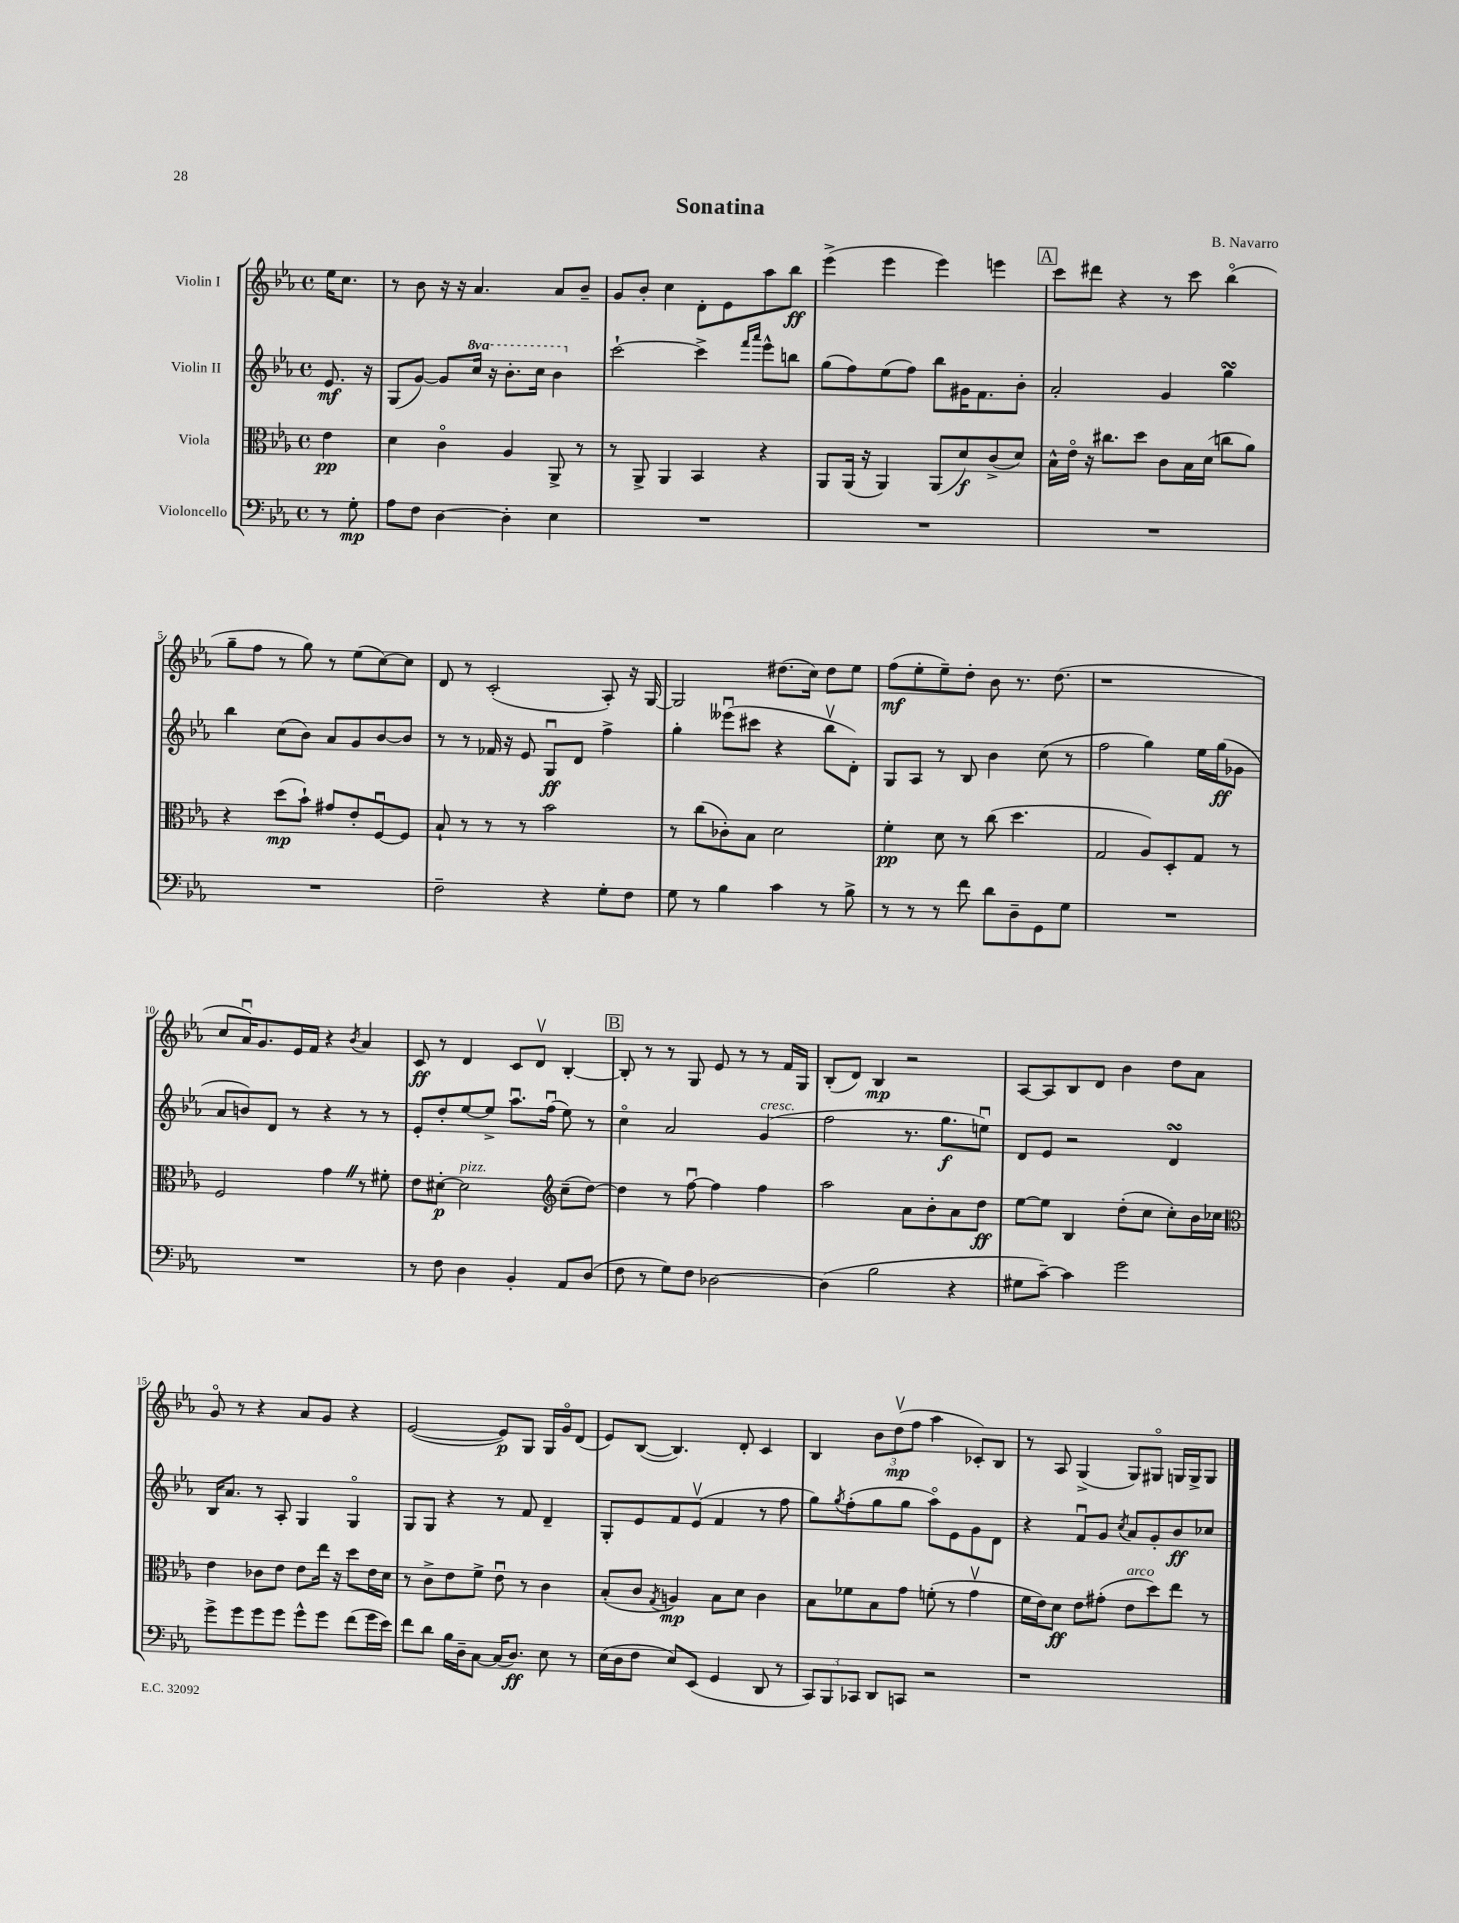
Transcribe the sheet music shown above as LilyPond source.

\header { title = "Sonatina" composer = "B. Navarro" }
<<
\new StaffGroup <<
\new Staff = "s0" \with { instrumentName = "Violin I" } {
    \clef treble \key ees \major \defaultTimeSignature \time 4/4 \partial 4
    ees''16 c''8. |
    r8 bes'8 r16 r16 aes'4. aes'8 bes'8-- |
    g'8 bes'8-. c''4 d'8-. ees'8 aes''8 bes''8\ff |
    ees'''4->( ees'''4 ees'''4) e'''4 |
    \mark \markup { \box "A" } c'''8 dis'''8 r4 r8 c'''8 bes''4\flageolet( |
    g''8-- f''8 r8 g''8) r8 ees''8( c''8~) c''8 |
    d'8 r8 c'2-.( aes8-.) r16 g16~ |
    g2 dis''8.( c''16) dis''8 ees''8 |
    f''8\mf( ees''8-. ees''8--) d''8-. bes'8 r8. d''8.( |
    r1 |
    c''8 aes'16\downbow) g'8. ees'16 f'16 r4 \acciaccatura { bes'8 } aes'4 |
    c'8\ff r8 d'4 c'8 d'8\upbow bes4~-. |
    \mark \markup { \box "B" } bes8-. r8 r8 g8 ees'8 r8 r8 f'16 g16 |
    bes8-.( d'8) bes4\mp r2 |
    aes8~ aes8 bes8 d'8 bes'4 d''8 aes'8 |
    g'8\flageolet r8 r4 aes'8 g'8 r4 |
    ees'2~( ees'8\p) g8 g16 g'16\flageolet d'8( |
    ees'8) bes8~( bes4.) d'8-. c'4 |
    bes4 \tuplet 3/2 { bes'8 d''8\upbow\mp( f''8 } aes''4 ces'8-.) bes8 |
    r8 aes8 g4->( g8) gis8\flageolet g16 g16-> g8 \bar "|." |
}
\new Staff = "s1" \with { instrumentName = "Violin II" } {
    \clef treble \key ees \major \defaultTimeSignature \time 4/4 \set Staff.ottavationMarkups = #ottavation-simple-ordinals \partial 4
    ees'8.\mf r16 |
    g8( g'8~) g'8 \ottava #1 c'''16 r16 bes''8.-. c'''16 bes''4 \ottava #0 |
    c'''2~-! c'''4-> \grace { f'''16 aes'''16 } ees'''8-^ b''8 |
    g''8( f''8) ees''8( f''8) bes''8 gis'16 f'8. bes'8-. |
    \mark \markup { \box "A" } aes'2-. g'4 g''4\turn |
    bes''4 c''8( bes'8) aes'8 g'8 bes'8~ bes'8 |
    r8 r8 fes'16 r16 ees'8 g8\downbow\ff d'8 f''4-> |
    g''4-. eeses'''8\downbow( cis'''8 r4 bes''8\upbow d'8-.) |
    g8 aes8 r8 bes8 bes'4 c''8( r8 |
    f''2 g''4) ees''16 g''16\ff( ges'8 |
    aes'8 b'8) d'8 r8 r4 r8 r8 |
    ees'8-. d''8-. ees''8~ ees''8-> aes''8.\downbow f''16\downbow( ees''8) r8 |
    \mark \markup { \box "B" } c''4\flageolet aes'2 g'4^\markup { \italic "cresc." }( |
    f''2 r8. g''8.\f e''8\downbow) |
    d'8 ees'8 r2 d'4\turn |
    bes16 aes'8. r8 aes8-. g4 g4\flageolet |
    g8 g8 r4 r8 f'8 d'4-- |
    g8-. ees'8 f'8 ees'8\upbow( f'4 r8 f''8 |
    g''8) \acciaccatura { g''8 } f''8-.( g''8 g''8 aes''8\flageolet) ees'8 g'8 d'8 |
    r4 f'8\downbow g'8 \acciaccatura { c''8 } aes'8 g'8-. bes'8\ff ces''8 \bar "|." |
}
\new Staff = "s2" \with { instrumentName = "Viola" } {
    \clef alto \key ees \major \defaultTimeSignature \time 4/4 \partial 4
    ees'4\pp |
    d'4 c'4\flageolet aes4 aes,8-> r8 |
    r8 aes,8-> aes,4 bes,4 r4 |
    aes,8 aes,16( r16 aes,4) aes,8( d'8\f) c'8->( d'8) |
    \mark \markup { \box "A" } bes16-^ ees'16\flageolet r16 cis''8. d''8 c'8 bes16 d'16( c''8 aes'8) |
    r4 d''8\mp( bes'8-!) gis'8 ees'8-. f8~\downbow f8 |
    bes8-! r8 r8 r8 bes'2 |
    r8 c''8( ces'8-.) bes8 d'2 |
    f'4-.\pp d'8 r8 c''8( d''4. |
    g2 aes8) d8-. g8 r8 |
    f2 g'4 \once \override BreathingSign.text = \markup { \musicglyph "scripts.caesura.straight" } \breathe r8 fis'8-. |
    ees'8 dis'8~-.\p dis'2^\markup { \italic "pizz." } \clef treble c''8--( d''8~) |
    \mark \markup { \box "B" } d''4 r8 f''8~\downbow f''4 f''4 |
    aes''2 aes'8 bes'8-. aes'8 d''8\ff |
    ees''8~ ees''8 bes4 d''8-.( c''8 c''8-.) bes'16 ces''16 |
    \clef alto ees'4 ces'8 ees'8 ees'8 ees''16 r16 d''8 ees'16 d'16 |
    r8 c'8-> ees'8 f'8-> ees'8\downbow r8 c'4 |
    bes8-.( c'8 \acciaccatura { g8 } a4\mp) bes8 d'8 c'4 |
    bes8 fes'8 bes8 g'8 f'8-.( r8 g'4\upbow |
    f'16 ees'16) d'8\ff ees'8 gis'8-.( ees'8^\markup { \italic "arco" } d''8) ees''8 r8 \bar "|." |
}
\new Staff = "s3" \with { instrumentName = "Violoncello" } {
    \clef bass \key ees \major \defaultTimeSignature \time 4/4 \partial 4
    r8 g8-.\mp |
    aes8 f8 d4~ d4-. ees4 |
    R1 |
    R1 |
    \mark \markup { \box "A" } R1 |
    R1 |
    f2-- r4 g8-. f8 |
    g8 r8 bes4 c'4 r8 bes8-> |
    r8 r8 r8 f'8 d'8 d8-- g,8 g8 |
    R1 |
    R1 |
    r8 f8 d4 bes,4-. aes,8 d8( |
    \mark \markup { \box "B" } f8 r8 g8) f8 des2~ |
    des4( bes2 r4 |
    gis8 c'8~--) c'4 g'2 |
    g'8-> g'8 g'8 g'8 g'8-^ g'8 f'8( g'16 ees'16) |
    f'8 d'8 bes16 d16-- c8~ c16( d8.\ff) ees8 r8 |
    ees16( d16 f8 ees8) ees,8( g,4 d,8 r8 |
    \tuplet 3/2 { c,8) bes,,8 ces,8 } d,8 c,8 r2 |
    r1 \bar "|." |
}
>>
>>
